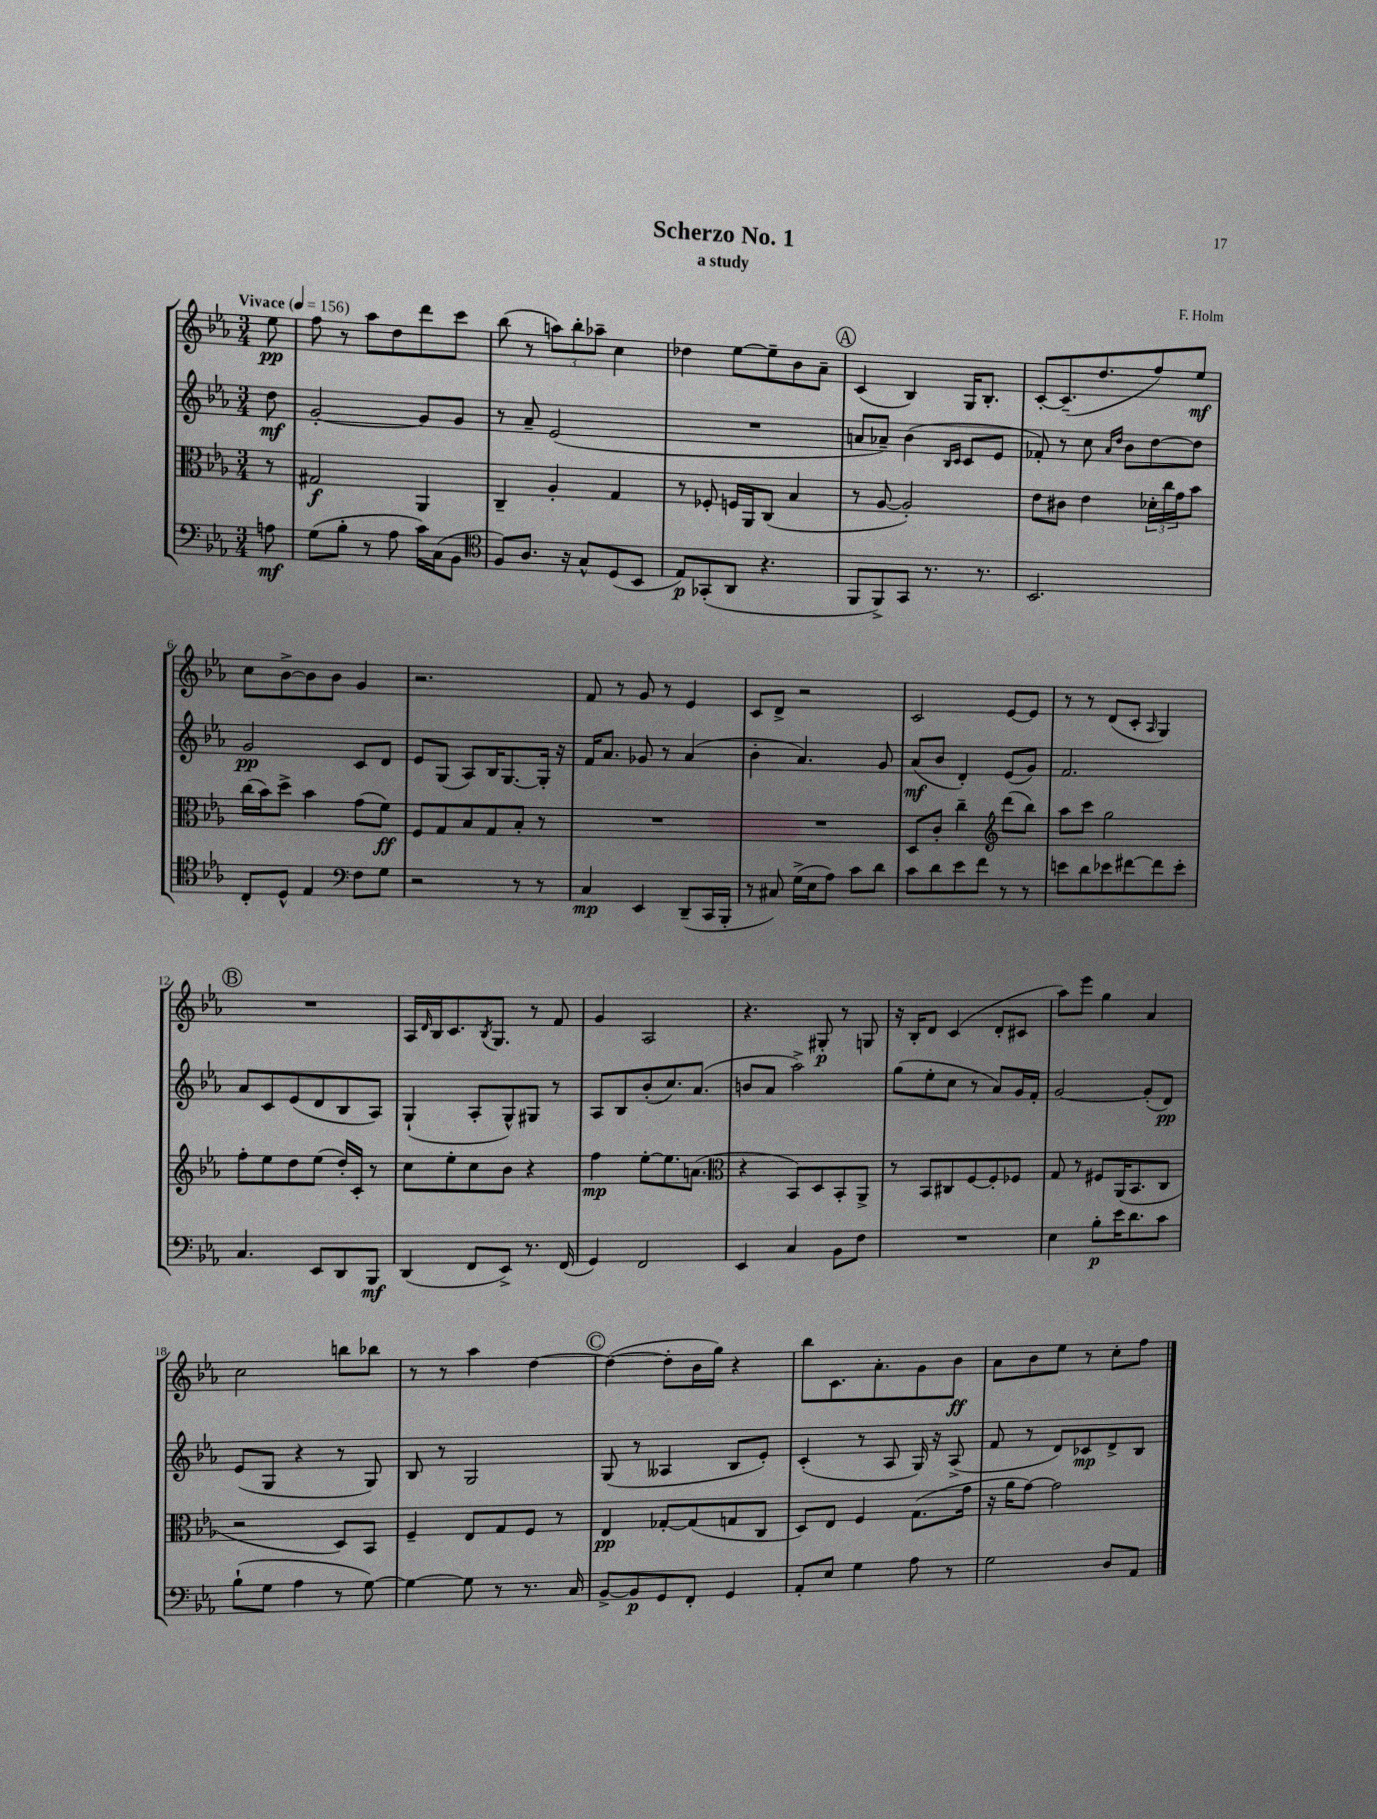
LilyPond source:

\header { title = "Scherzo No. 1" composer = "F. Holm" subtitle = "a study" }
<<
\new StaffGroup <<
\new Staff = "s0" {
    \clef treble \key ees \major \numericTimeSignature \time 3/4 \partial 8 \tempo "Vivace" 4 = 156
    ees''8\pp |
    f''8 r8 aes''8 d''8 d'''8 c'''8 |
    bes''8( r8 \tuplet 3/2 { a''8) bes''8-. aes''8-- } c''4 |
    des''4 ees''8~ ees''8-- bes'8 aes'8-- |
    \mark \markup { \circle "A" } c'4( bes4) g16 bes8.-. |
    c'8~-. c'8.--( d''8. f''8) ees''8\mf |
    c''8 bes'8~-> bes'8 bes'8 g'4 |
    r2. |
    f'8 r8 g'8 r8 ees'4 |
    c'8 d'8-> r2 |
    c'2 ees'8~ ees'8 |
    r8 r8 d'8( c'8-. \grace { aes16 } g4) |
    \mark \markup { \circle "B" } R2. |
    aes16 \grace { d'16 } bes16 c'8. \acciaccatura { bes8 } g8. r8 f'8 |
    g'4 aes2 |
    r4. gis8-.\p r8 g8 |
    r16 bes16-. d'8 c'4( d'8-. cis'8 |
    aes''8) ees'''8 g''4 aes'4 |
    c''2 b''8 bes''8 |
    r8 r8 aes''4 d''4~ |
    \mark \markup { \circle "C" } d''4~( d''8-. bes'16 g''16) r4 |
    bes''8 c'8. aes'8.-. g'8 bes'8\ff |
    aes'8 bes'8 ees''8 r8 c''8-. f''8 \bar "|." |
}
\new Staff = "s1" {
    \clef treble \key ees \major \numericTimeSignature \time 3/4 \partial 8
    d''8\mf |
    g'2~-. g'8 g'8 |
    r8 aes'8-- ees'2( |
    R2. |
    \mark \markup { \circle "A" } a'8 aes'8--) bes'4( \grace { bes16 c'16 } c'8 ees'8 |
    fes'8-.) r8 c''8 \grace { aes'16 d''16 } bes'8 d''8~ d''8 |
    g'2\pp c'8 d'8 |
    ees'8 g8( aes8) bes16 g8.~ g16-. r16 |
    f'16 aes'8. ges'8 r8 aes'4( |
    bes'4-. aes'4.) g'8 |
    aes'8\mf( bes'8 d'4-.) ees'8( g'8) |
    f'2. |
    \mark \markup { \circle "B" } aes'8 c'8 ees'8( d'8 bes8 aes8) |
    g4-!( aes8-. g8-^) gis8 r8 |
    aes8 bes8 bes'8-.( c''8.) aes'8.( |
    b'8 aes'8 aes''2->) |
    g''8( ees''8-. c''8 r8 aes'8) g'16 f'16-. |
    g'2~ g'8-.( d'8\pp) |
    ees'8( g8 r4 r8 g8) |
    bes8 r8 g2 |
    \mark \markup { \circle "C" } g8( r8 aeses4 bes8 ees'8-.) |
    c'4-.( r8 aes8 g16) r16 aes8->( |
    f'8 r8 d'8) ces'8\mp d'8-> bes8 \bar "|." |
}
\new Staff = "s2" {
    \clef alto \key ees \major \numericTimeSignature \time 3/4 \partial 8
    r8 |
    gis2\f aes,4 |
    c4-- aes4-. g4 |
    r8 fes8-. f16 aes,16 c8( bes4 |
    \mark \markup { \circle "A" } r8 aes8~ aes2-.) |
    ees'8 cis'8 ees'4 \tuplet 3/2 { des'16-. c''16 g'16 } bes'8 |
    c''16( bes'16) d''8-> bes'4 g'8( f'8\ff) |
    f8 g8 bes8 g8 bes8-. r8 |
    R2. |
    R2. |
    d8 c'8-. c''4-- \clef treble d'''8( bes''8) |
    aes''8 c'''8 g''2 |
    \mark \markup { \circle "B" } f''8-. ees''8 d''8 ees''8( d''16-.) c'16-. r8 |
    c''8 ees''8-. c''8 bes'8 r4 |
    f''4\mp ees''8~-. ees''8. a'8.( |
    \clef alto r4 bes,8) d8 bes,8-. aes,8-> |
    r8 bes,8 cis8 f8~ f8-. fes8 |
    g8 r8 fis8 aes,16( bes,8. c8 |
    r2 d8) bes,8 |
    f4-- ees8 g8 f8 r8 |
    \mark \markup { \circle "C" } ees4\pp ges8~-. ges8( g8 c8 |
    d8) ees8 f4 g8.( g'16 |
    r16 aes'16 g'8~) g'2 \bar "|." |
}
\new Staff = "s3" {
    \clef bass \key ees \major \numericTimeSignature \time 3/4 \partial 8
    a8\mf |
    g8( bes8-. r8 aes8 c'16) c16( bes,8 |
    \clef tenor f8) aes8. r16 g8-^ d8( bes,8 |
    ees8\p) ges,8-.( aes,8 r4. |
    \mark \markup { \circle "A" } f,8 f,8->) g,8 r8. r8. |
    bes,2. |
    c8-. d8-^ ees4 \clef bass f8 g8 |
    r2 r8 r8 |
    c4\mp ees,4 d,8--( c,16 bes,,16-. |
    r8 cis8) g16->( ees16 aes8) c'8 d'8 |
    c'8 d'8 ees'8 f'8 r8 r8 |
    e'8 d'8 ees'8 fis'8~ fis'8 ees'8-. |
    \mark \markup { \circle "B" } c4. ees,8 d,8 bes,,8\mf |
    d,4( f,8 ees,8->) r8. f,16( |
    g,4) f,2 |
    ees,4 c4 bes,8 f8 |
    R2. |
    ees4 bes8-.\p ees'16 d'8. c'8 |
    bes8-!( g8 aes4 r8 g8~) |
    g4~ g8 r8 r8. c16 |
    \mark \markup { \circle "C" } bes,8~-> bes,8\p g,8 f,8-. g,4 |
    aes,8-. ees8 g4 aes8 r8 |
    g2 d8 aes,8 \bar "|." |
}
>>
>>
